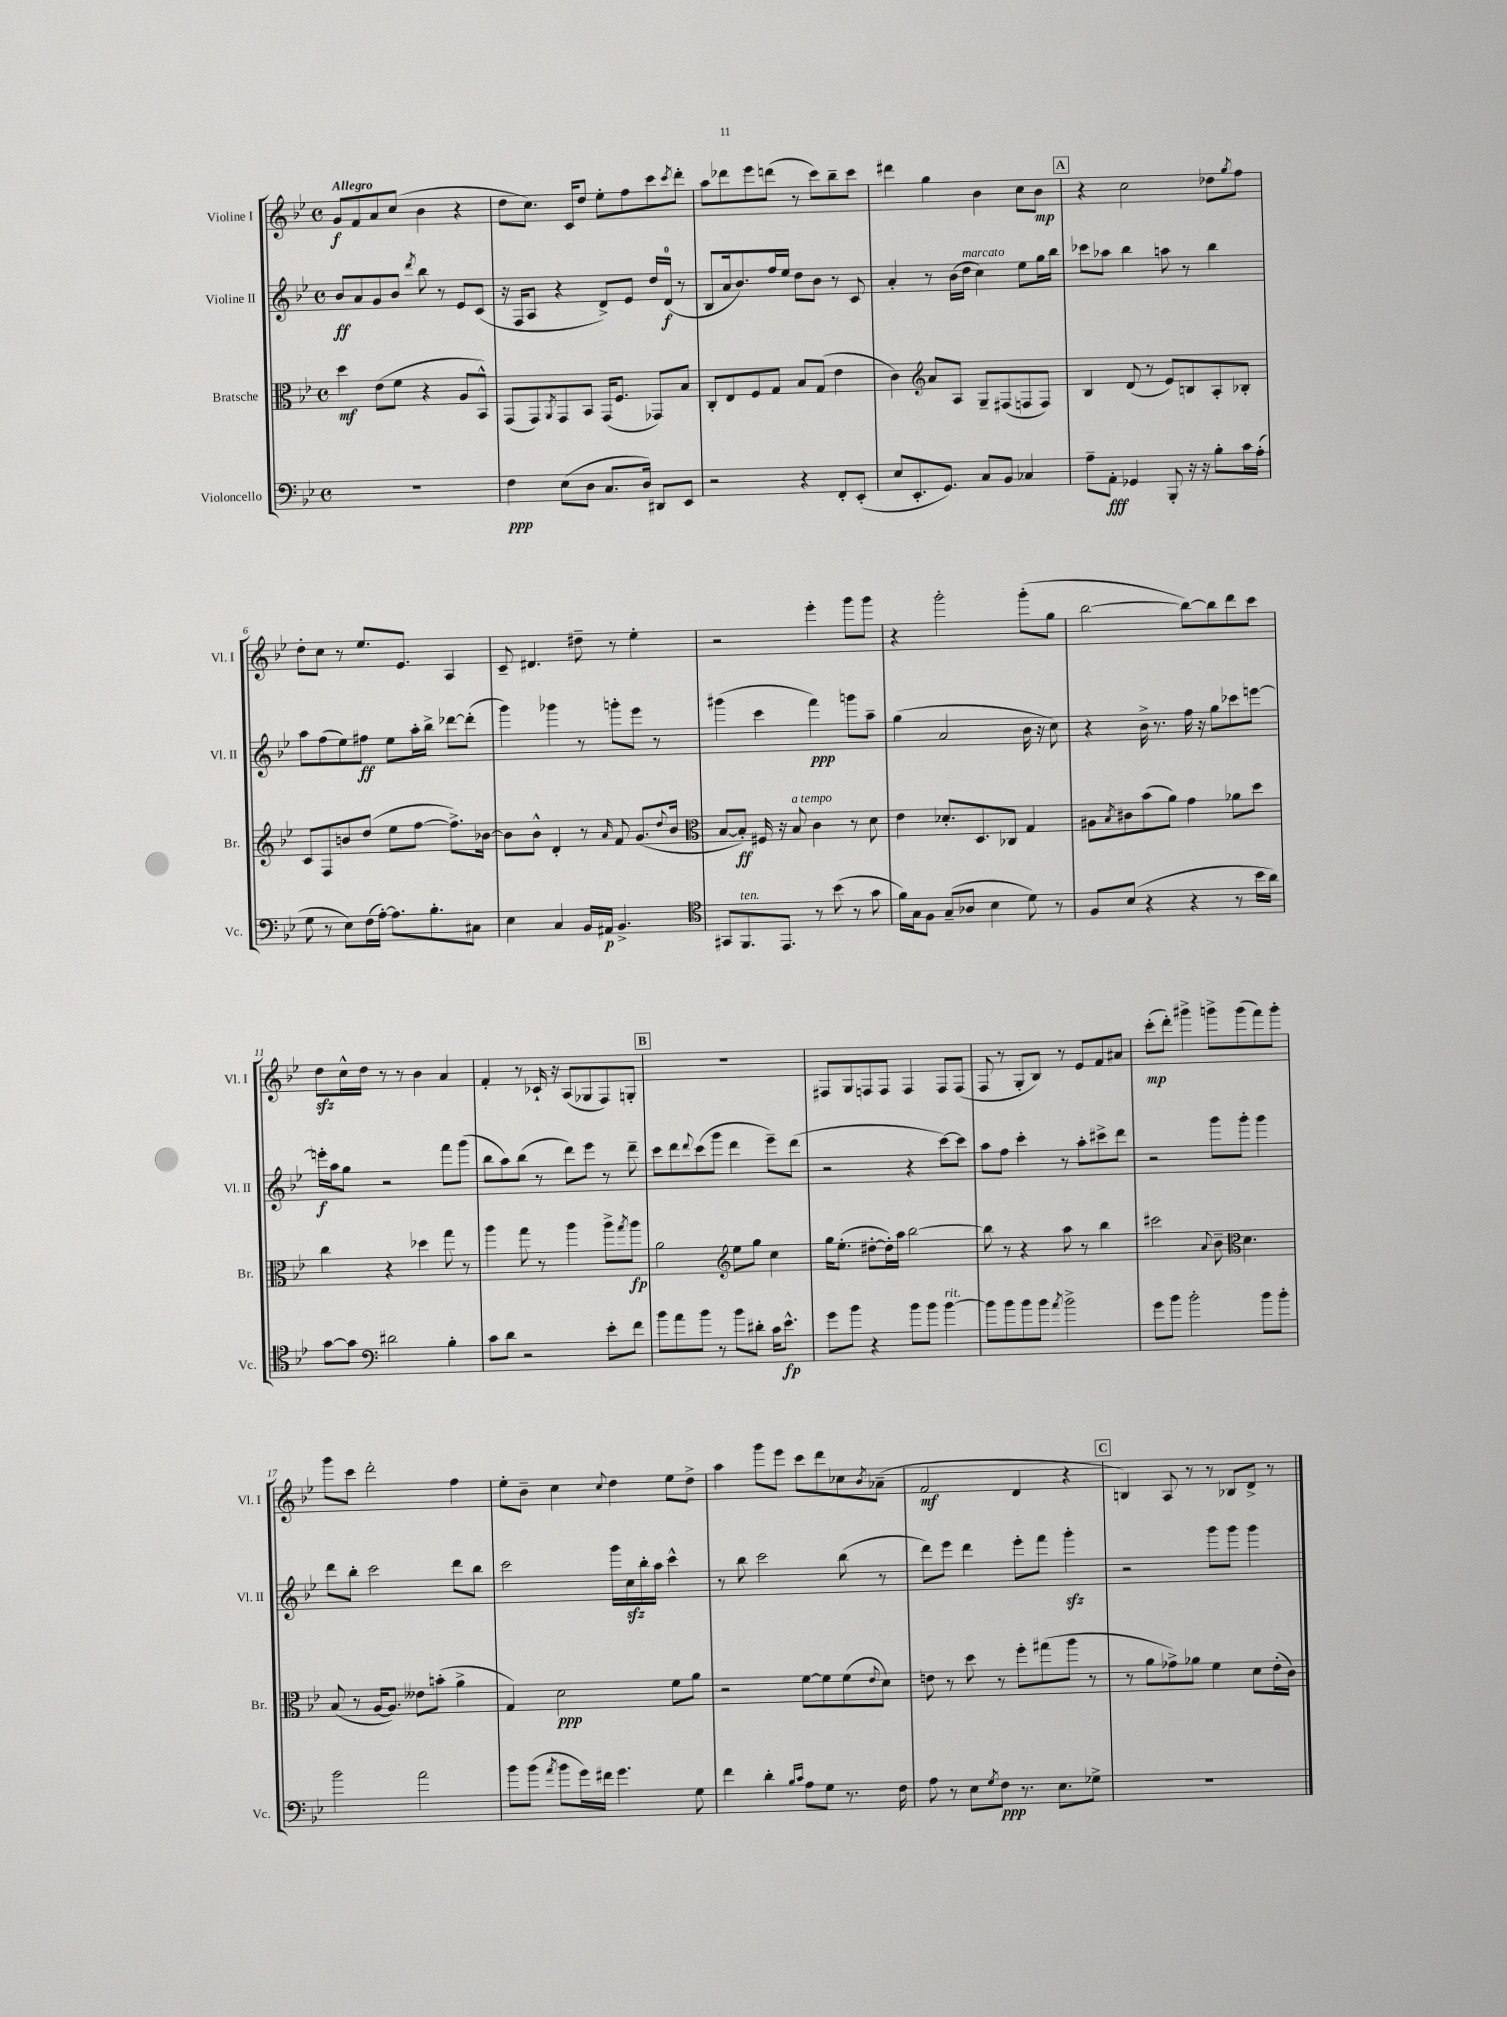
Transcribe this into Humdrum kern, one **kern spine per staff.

**kern	**kern	**kern	**kern
*staff4	*staff3	*staff2	*staff1
*clefF4	*clefC3	*clefG2	*clefG2
*k[b-e-]	*k[b-e-]	*k[b-e-]	*k[b-e-]
*M4/4	*M4/4	*M4/4	*M4/4
*met(c)	*met(c)	*met(c)	*met(c)
1r	4dd	8b-	8g
.	.	8a	8f
.	(8e-	8g	8a
.	8f	8b-	(8cc
.	.	8qddd	.
.	4r	8bb-	4b-
.	.	8r	.
.	8A	8e-	4r
.	8BB-^^)	(8c	.
=	=	=	=
4F	(8GG	16r	8dd
.	.	16F	.
.	8GG)	8A	8.cc)
.	8qAA	.	.
(8E-	8GG	4r	.
.	.	.	16c
8D	8BB-	.	8dd
8.C	(16GG	8d^)	8ee-'
.	8.F	.	.
.	.	8e-	8ff
16D)	.	.	.
8DD#	8GG-)	16dd	8ccc
.	.	(16d	.
.	.	.	8qccc
8EE-	8B-	8r	8ddd'
=	=	=	=
2r	8C'	8B-	8aa
.	8E-	16a	8ddd-
.	.	8.b-)	.
.	8F	.	8eee-
.	8G	16ff	(8ddd
.	.	16ee-	.
4r	8B-	8dd	8r
.	(8G	8b-	8ccc)
8FF'	4e-	8r	8bb-~
(8EE-'	.	8c	8ccc
=	=	=	=
8E-	4c)	4a'	4ddd#
8.EE-'	.	.	.
*	*clefG2	*	*
.	8a	8r	4gg
8.GG)	.	.	.
.	8A	(16b-	.
.	.	16dd	.
8C	8G~	4cc)	4b-
8BB-	(8F#	.	.
4C-	8F	8ee-	8cc
.	8F)	16gg	8b-
.	.	16bb-	.
=	=	=	=
8A~	4B-	8ccc-	4r
8AA'	.	8aa-	.
4GG-	(8d	4bb-	2cc
.	8r	.	.
8BBB-'	8e-)	8aa	.
16r	8B	8r	.
16r	.	.	.
8B-'	8A'	4bb-	8dd-
.	.	.	8qgg
16c	8B-'	.	8ff
(16A'	.	.	.
=	=	=	=
8G	8c	8aa	8dd'
8r	8F	(8ff	8cc
8E-)	8b	8ee-)	8r
(16F	(8dd	8ff#	8.ee-
[16A')	.	.	.
8.A]	8ee-	8ee-	.
.	.	.	8.e-
.	[8ff	16aa'	.
8.B-'	.	16bb-^	.
.	8.ff^])	[8ddd-	4A
8C#	.	(8ddd-']	.
.	[16b-	.	.
=	=	=	=
4E-	8b-]	4ggg)	8c~
.	8b-^^	.	4.d#
4C	4d'	4ggg-	.
16BB-	8r	8r	8dd#~
16AA#	.	.	.
.	16qqa	.	.
4.BB-^	8f	8ggg'	8r
.	(8.g	8eee-	4ee-'
.	.	8r	.
.	8qqdd	.	.
.	16b-	.	.
=	=	=	=
*clefC4	*clefC3	*	*
8GG#	[8B-	(4ggg#	2r
8.FF	8B-'])	.	.
.	16F#	4ccc	.
8.EE-	16r	.	.
.	8B-	.	.
8r	4c	4fff)	4eee-'
(8b-	.	.	.
8r	8r	8ggg	8ggg
8g	8d	8aa~	8ggg
=	=	=	=
16f)	4e-	(4gg	4r
16G	.	.	.
8F	.	.	.
(8G~	8.d-'	2a	2ggg'
8A-	.	.	.
.	8.D	.	.
4B-	.	.	.
.	8C-	.	.
8d)	4G	16b-	(8ggg'
.	.	16r	.
8r	.	8cc)	8gg
=	=	=	=
8F	8A#	4r	[2bb-
.	8qB-	.	.
(8B-	8c#	.	.
4r	(8b-	16b-^	.
.	.	8.r	.
.	8a)	.	.
4r	4g	16ff	8bb-_)
.	.	16r	.
.	.	8gg	8bb-]
8r	8a-	8ccc-	8ddd
16b-	8dd	[8eee	8ccc
16a)	.	.	.
=	=	=	=
[8g	4cc	16eee']	8dd
.	.	16aa	.
8g]	.	8gg	16cc^^
.	.	.	16dd
*clefF4	*	*	*
2d#	4r	2r	8r
.	.	.	8r
.	4dd-	.	4b-
4B-'	8gg	8fff	4a
.	8r	(8ggg	.
=	=	=	=
8c	4aa	8bb-	4f'
8d	.	8aa)	.
2r	8gg	(8bb-	8r
.	8r	8r	16c-`
.	.	.	16r
.	4aa	8ddd)	(8A
.	.	8eee-	8G-
8e-'	8aa^	8r	8F)
.	8qgg	.	.
8f	8aa	8ddd~	8G'
=	=	=	=
8b-	2a	8ccc	1r
8a	.	8ddd	.
.	.	8qqddd	.
8b-	.	(8ccc	.
8r	.	8ggg	.
*	*clefG2	*	*
8b-	8ee-	4ddd	.
8d#'	8gg	.	.
16c	4cc	8eee-~)	.
8.e-^^	.	.	.
.	.	(8ddd	.
=	=	=	=
8g	16gg	2r	8F#
.	(8.ee-'	.	.
8b-	.	.	8G
4r	[8dd#'	.	8F
.	16dd#'])	.	8F
.	16aa	.	.
8b-	[2bb-	4r	4F
8b-	.	.	.
[4b-	.	[8ccc)	8F
.	.	8ccc]	(8F
=	=	=	=
8b-]	8bb-]	8aa	8F
8b-	8r	8ff	8r
8b-	4r	4ccc'	8G'
8b-	.	.	8B-)
8qa	.	.	.
2b-^	8aa	8r	8r
.	8r	8aa'	8e-
.	4bb-	8ccc#^	8f
.	.	8ddd	8a#
=	=	=	=
8g	2ccc#	2r	(8ccc'
8b-	.	.	8ddd')
2b-'	.	.	4ggg#^
.	8qqa	.	.
.	8b-~	8ggg	8ggg^
*	*clefC3	*	*
.	4.d	8ggg'	(8ggg
8b-	.	4ggg	8fff)
8b-'	.	.	8ggg'
=	=	=	=
2b-	(8B-	8ddd	8ggg
.	8r	8bb-'	8ccc
.	[16A	2ccc	2ddd'
.	8.A])	.	.
2a	8e--	.	.
.	(8b'	.	.
.	4a^	8ddd	4ff
.	.	8bb-	.
=	=	=	=
8b-	4G)	2ccc	8ee-'
(8b-	.	.	8b-~
8qa	.	.	.
8b-	2d	.	4cc
16g)	.	.	.
16f#	.	.	.
.	.	.	8qqcc
4.g	.	16ggg	4dd
.	.	16cc	.
.	.	16bb-'	.
.	.	16aa	.
.	8f	4ccc^^	8ee-
8G	8a	.	8dd^
=	=	=	=
4f	2r	8r	4aa
.	.	8bb-	.
4d'	.	2ccc	8ggg
.	.	.	8eee-
16qqB-	.	.	.
16qqc	.	.	.
8A	[8f	.	8ccc
8G	8f]	.	8ddd
8.r	(8f	(8bb-	8cc-
.	8qqe-	.	8qb-
.	8d)	8r	(8a-~
16F	.	.	.
=	=	=	=
8A	8e	8ddd)	2f
8r	8r	8eee-	.
8E-	8dd	4ddd	.
8qG	.	.	.
8F	8r	.	.
8.r	8ff'	8eee-'	4d
.	(8gg#	8fff	.
8.E-	.	.	.
.	8aa	4ggg'	4r
8G-^	8r	.	.
=	=	=	=
1r	8r	2r	4B)
.	8a	.	.
.	8g-^)	.	8A
.	8a-	.	8r
.	4f	8ggg	8r
.	.	8ggg	8B-
.	8d	4ggg	8d^
.	(16e-'	.	8r
.	16c)	.	.
==	==	==	==
*-	*-	*-	*-
